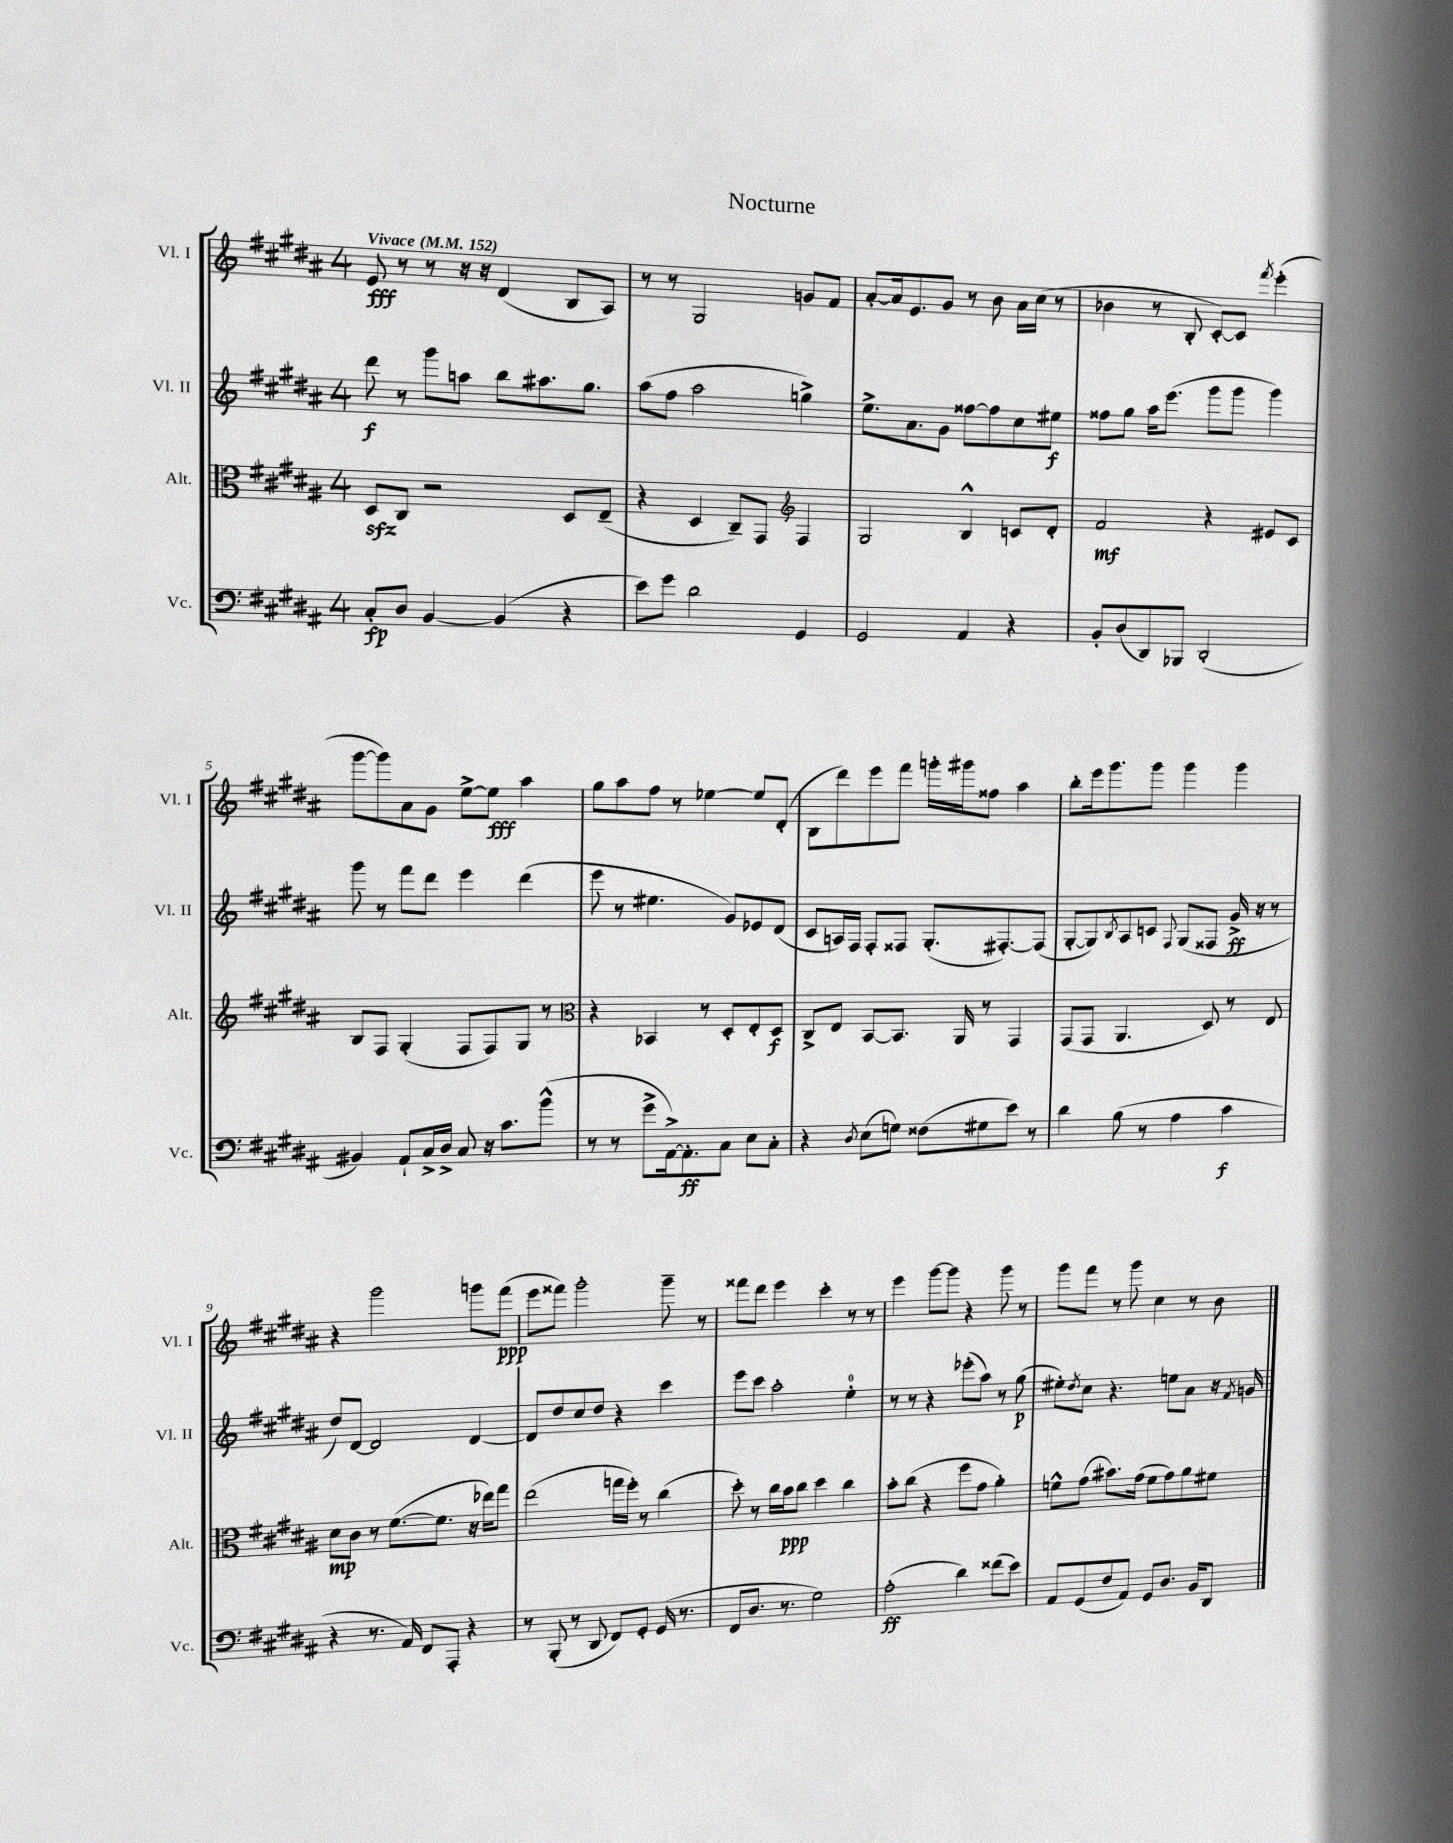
\header { title = "Nocturne" }
<<
\new StaffGroup <<
\new Staff = "s0" \with { instrumentName = "Vl. I" shortInstrumentName = "Vl. I" } {
    \clef treble \key b \major \once \override Staff.TimeSignature.style = #'single-digit \time 4/4 \tempo "Vivace" 4 = 152
    e'8\fff r8 r8 r16 r16 dis'4( b8 ais8) |
    r8 r8 gis2 g'8 fis'8 |
    ais'8~-. ais'16 e'8. gis'8 r8 b'8 ais'16 cis''16( r8 |
    bes'4 r8 b8-. cis'8~-.) cis'8 \acciaccatura { fis'''8 } e'''4-.( |
    gis'''8~ gis'''8) ais'8 gis'8 e''8~-> e''8\fff ais''4 |
    gis''8 ais''8 fis''8 r8 ees''4~ ees''8 dis'8-.( |
    b8 dis'''8) e'''8 fis'''8 g'''16-. gis'''16 fisis''8 ais''4 |
    b''8-. e'''16 gis'''8. gis'''8 gis'''4 gis'''4 |
    r4 gis'''2 g'''8 fis'''8\ppp( |
    e'''8 fisis'''8) gis'''2-. gis'''8-- r8 |
    fisis'''8 dis'''8 e'''4 cis'''4-. r8 r8 |
    e'''4 gis'''8~ gis'''8 r4 gis'''8 r8 |
    gis'''8 fis'''8 r8 gis'''8 cis''4 r8 b'8 \bar "|." |
}
\new Staff = "s1" \with { instrumentName = "Vl. II" shortInstrumentName = "Vl. II" } {
    \clef treble \key b \major \once \override Staff.TimeSignature.style = #'single-digit \time 4/4
    dis'''8\f r8 gis'''8 a''8 b''8 ais''8. gis''8. |
    ais''8( fis''8 ais''2 g''4->) |
    e''8.-> ais'8. gis'8 fisis''8~ fisis''8 cis''8 eis''8\f |
    fisis''8 gis''8 ais''16 e'''8.( gis'''8 gis'''8 gis'''4) |
    gis'''8 r8 fis'''8 dis'''8 e'''4 dis'''4( |
    e'''8 r8 eis''4. gis'8) ees'8 dis'8( |
    cis'8 a16) fis16 fis8-. fisis8 gis8.-.( fis8.~-.) fis8( |
    gis8~-. gis8) \acciaccatura { b8 } ais8 c'8 \appoggiatura { fis8 } gis8( fisis8 gis'16->\ff r16 r8 |
    dis''8) dis'8~ dis'2 dis'4~ |
    dis'8 dis''8 cis''8 dis''8 r4 cis'''4 |
    e'''8 cis'''8 ais''2-. e''4-0-. |
    r8 r8 r4 ees'''8-.( ais''8) r8 gis''8\p( |
    eis''8-.) \acciaccatura { dis''8 } cis''8 r4. e''8 ais'8 r16 \acciaccatura { fis'8 } g'16 \bar "|." |
}
\new Staff = "s2" \with { instrumentName = "Alt." shortInstrumentName = "Alt." } {
    \clef alto \key b \major \once \override Staff.TimeSignature.style = #'single-digit \time 4/4
    dis8\sfz cis8 r2 dis8 e8--( |
    r4 dis4 cis8--) gis,8 \clef treble fis4 |
    gis2 b4-^ c'8 dis'8-. |
    fis'2\mf r4 eis'8 cis'8 |
    b8 fis8 gis4-.( fis8 fis8) gis8 r8 |
    \clef alto r4 bes,4 r8 dis8-. e8-. dis8\f |
    cis8-> e8 b,8~ b,8. ais,16 r8 gis,4 |
    gis,8( gis,8 ais,4. dis8) r8 e8 |
    dis'8\mp cis'8 r8 fis'8.~( fis'8. r16 ees''16) gis''8 |
    e''2( g''16 fis''16-.) r8 cis''4( |
    dis''8-.) r8 cis''16 b'16\ppp cis''8 dis''4 cis''4 |
    b'8-. cis''8( r4 fis''8 gis'8 ais'4-.) |
    f'8-^ gis'8( bis'8.) gis'16( f'8 gis'8) ais'8 fis'8 \bar "|." |
}
\new Staff = "s3" \with { instrumentName = "Vc." shortInstrumentName = "Vc." } {
    \clef bass \key b \major \once \override Staff.TimeSignature.style = #'single-digit \time 4/4
    cis8-.\fp dis8 b,4~ b,4( r4 |
    e'8) gis'8 dis'2 gis,4 |
    gis,2 ais,4 r4 |
    b,8-. dis8( dis,8) bes,,8 dis,2-.( |
    bis,4) ais,8-! cis16-> dis16-> cis8 r16 cis'8. b'8-^( |
    r8 r8 gis'8-> ais,16~->) ais,8.-.\ff cis8 e8 cis8-. |
    r4 \acciaccatura { dis8 } e8( g8) fisis8( gis8 e'8) r8 |
    dis'4 b8( r8 ais4 cis'4\f |
    r4 r8. ais,16) fis,8 ais,,8-. r4 |
    r8 b,,8-.( r8 dis,8 fis,8) gis,8-. gis,16( r8. |
    fis,8 dis8. r8. gis2) |
    ais2-.\ff( dis'4) fisis'8( e'8) |
    ais,8 gis,8( fis8 ais,8) gis,8 dis8. b,16 dis,8 \bar "|." |
}
>>
>>
